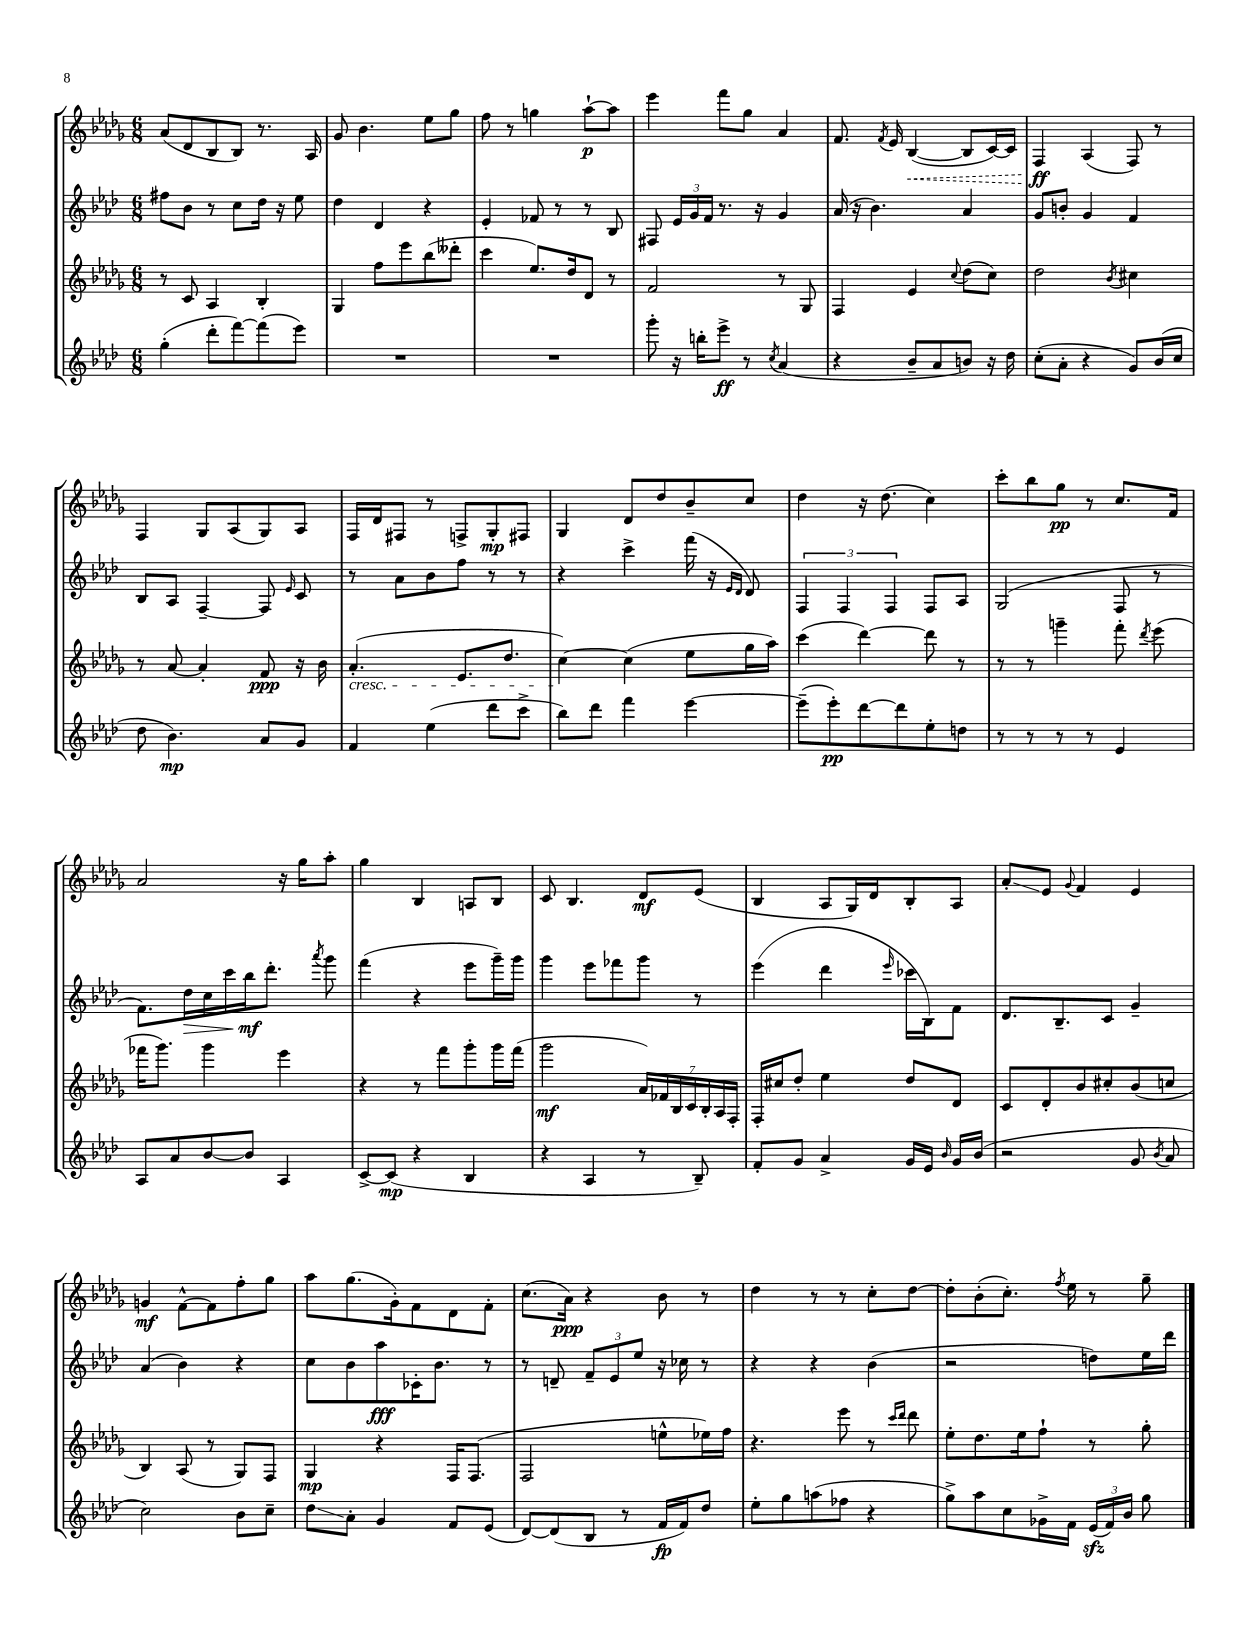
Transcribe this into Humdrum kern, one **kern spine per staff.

**kern	**kern	**kern	**kern
*staff4	*staff3	*staff2	*staff1
*clefG2	*clefG2	*clefG2	*clefG2
*k[b-e-a-d-]	*k[b-e-a-d-g-]	*k[b-e-a-d-]	*k[b-e-a-d-g-]
*M6/8	*M6/8	*M6/8	*M6/8
(4gg'\	8r	8ff#\L	(8a-/L
.	8c/	8b-\J	8d-/
8ddd-'\L	4A-/	8r	8B-/
[8fff\)	.	8cc\L	8B-/J)
(8fff\]	4B-'/	16dd-\Jk	8.r
.	.	16r	.
8eee-\J)	.	8ee-\	.
.	.	.	16A-/
=	=	=	=
2.r	4G-/	4dd-\	8g-/
.	.	.	4.b-\
.	8ff\L	4d-/	.
.	8eee-\	.	.
.	(8bb-\	4r	8ee-\L
.	8ddd--'\J	.	8gg-\J
=	=	=	=
2.r	4ccc\	4e-'/	8ff\
.	.	.	8r
.	8.ee-/L)	8f-/	4gg\
.	.	8r	.
.	16dd-/k	.	.
.	8d-/J	8r	[8aa-`\L
.	8r	8B-/	8aa-\]J
=	=	=	=
8ggg'\	2f/	8F#/	4eee-\
16r	.	24e-/LL	.
.	.	24g/	.
16bb'\LK	.	.	.
.	.	24f/JJ	.
8eee-^\J	.	8.r	8fff\L
8r	.	.	8gg-\J
.	.	16r	.
8qcc/	.	.	.
(4a-/	8r	4g/	4a-/
.	8G-/	.	.
=	=	=	=
4r	4F/	(16a-/	8.f/
.	.	16r	.
.	.	4.b-\)	.
.	.	.	8qf/
.	.	.	16e-/
8b-~/L	4e-/	.	([4B-/
8a-/	.	.	.
.	8qqcc/	.	.
8b/J)	(8dd-\L	4a-/	8B-/]L
16r	8cc\J)	.	[16c/L)
16dd-\	.	.	16c/]JJ
=	=	=	=
(8cc'\L	2dd-\	8g/L	4F/
8a-'\J	.	8b'/J	.
4r	.	4g/	(4A-/
.	8qb-/	.	.
8g/L)	4cc#\	4f/	8F/)
(16b-/L	.	.	8r
16cc/JJ	.	.	.
=	=	=	=
8dd-\	8r	8B-/L	4F/
4.b-\)	[8a-/	8A-/J	.
.	4a-'/]	[4F~/	8G-/L
.	.	.	(8A-/
8a-/L	8f/	8F/]	8G-/)
.	.	16qqe-/	.
8g/J	16r	8c/	8A-/J
.	16b-\	.	.
=	=	=	=
4f/	(4.a-'/	8r	16F/LL
.	.	.	16d-/J
.	.	8a-\L	8F#/J
(4ee-\	.	8b-\	8r
.	8.e-/L	8ff\J	8F^/L
8ddd-\L	.	8r	8G-'/
.	8.dd-/J	.	.
8ccc^\J	.	8r	8F#/J
=	=	=	=
8bb-\L)	[4cc\)	4r	4G-/
8ddd-\J	.	.	.
4fff\	(4cc\]	4ccc^\	8d-/L
.	.	.	8dd-/
[4eee-\	8ee-\L	(16fff\	8b-~/
.	.	16r	.
.	.	16qqe-/LL	.
.	.	16qqd-/JJ	.
.	16gg-\L	8d-/)	8cc/J
.	16aa-\JJ)	.	.
=	=	=	=
(8eee-~\]L	(4ccc\	6F/	4dd-\
8eee-'\)	.	.	.
.	.	6F/	.
[8ddd-\	[4ddd-\)	.	16r
.	.	.	(8.dd-\
.	.	6F/	.
8ddd-\]	.	.	.
8ee-'\	8ddd-\]	8F/L	4cc\)
8dd\J	8r	8A-/J	.
=	=	=	=
8r	8r	(2G/	8ccc'\L
8r	8r	.	8bb-\
8r	4ggg~\	.	8gg-\J
8r	.	.	8r
4e-/	8fff'\	8F/	8.cc/L
.	8qddd-/	.	.
.	(8eee-\	8r	.
.	.	.	16f/Jk
=	=	=	=
8A-/L	16fff-\LK	8.f\L)	2a-/
.	8.ggg-\J)	.	.
8a-/	.	.	.
.	.	16dd-\L	.
[8b-/	4ggg-\	16cc\	.
.	.	16ccc\	.
8b-/]J	.	16bb-\J	.
.	.	8.ddd-'\J	.
4A-/	4eee-\	.	16r
.	.	.	16gg-\LK
.	.	8qaaa-/	.
.	.	8ggg\	8aa-'\J
=	=	=	=
[8c^/L	4r	(4fff\	4gg-\
(8c/]J	.	.	.
4r	8r	4r	4B-/
.	8fff\L	.	.
4B-/	8ggg-'\	8eee-\L	8A/L
.	16ggg-\L	16ggg~\L)	8B-/J
.	(16fff\JJ	16ggg\JJ	.
=	=	=	=
4r	2ggg-\	4ggg\	8c/
.	.	.	4.B-/
4A-/	.	8eee-\L	.
.	.	8fff-\	.
8r	28a-/LL)	8ggg\J	8d-/L
.	28f-/	.	.
.	28B-/	.	.
.	28c/	.	.
8B-~/)	.	8r	(8e-/J
.	28B-'/	.	.
.	28A-/	.	.
.	28F'/JJ	.	.
=	=	=	=
8f'/L	16F'/LL	(4eee-\	4B-/
.	16cc#/J	.	.
8g/J	8dd-'/J	.	.
4a-^/	4ee-\	4ddd-\	8A-/L
.	.	.	16G-/L)
.	.	.	16d-/J
.	.	16qqeee-/	.
16g/LL	8dd-/L	16ccc-\LL	8B-'/
16e-/JJ	.	16B-\J)	.
16qqb-/	.	.	.
16g/LL	8d-/J	8f\J	8A-/J
(16b-/JJ	.	.	.
=	=	=	=
2r	8c/L	8.d-/L	8a-'/L
.	8d-'/	.	8e-/J
.	.	8.B-~/	.
.	.	.	8qqg-/
.	8b-/	.	4f/
.	8cc#'/	8c/J	.
8g/	(8b-/	4g~/	4e-/
8qb-/	.	.	.
8a-/	8cc/J	.	.
=	=	=	=
2cc\)	4B-/)	(4a-/	4g/
.	(8A-/	4b-\)	[8f^^\L
.	8r	.	8f\]
8b-\L	8G-/L)	4r	8ff'\
8cc~\J	8F/J	.	8gg-\J
=	=	=	=
8dd-\L	4G-/	8cc\L	8aa-\L
8a-'\J	.	8b-\	(8.gg-\
4g/	4r	8aa-\	.
.	.	.	16g-'\k)
.	.	16c-'\K	8f\
.	.	8.b-\J	.
8f/L	16F/LK	.	8d-\
.	(8.F/J	.	.
(8e-/J	.	8r	8f'\J
=	=	=	=
[8d-/L)	2F/	8r	(8.cc\L
(8d-/]	.	8d~/	.
.	.	.	16a-\Jk)
8B-/J	.	12f~/L	4r
.	.	12e-/	.
8r	.	.	.
.	.	12ee-/J	.
16f/LL	8ee^^\L	16r	8b-\
16f/J)	.	16cc-\	.
8dd-/J	16ee-\L)	8r	8r
.	16ff\JJ	.	.
=	=	=	=
8ee-'\L	4.r	4r	4dd-\
8gg\	.	.	.
(8aa\	.	4r	8r
8ff-\J	8eee-\	.	8r
4r	8r	(4b-\	8cc'\L
.	16qqccc/LL	.	.
.	16qqddd-/JJ	.	.
.	8ddd-\	.	[8dd-\J
=	=	=	=
8gg^\L)	8ee-'\L	2r	8dd-'\]L
8aa-\	8.dd-\	.	(8b-'\
8cc\	.	.	8.cc'\J)
.	16ee-\k	.	.
16g-^\L	8ff`\J	.	.
.	.	.	8qff/
16f\JJ	.	.	16ee-\
(24e-/LL	8r	8dd\L)	8r
24f/)	.	.	.
24b-/JJ	.	.	.
8gg\	8gg-'\	16ee-\L	8gg-~\
.	.	16ddd-\JJ	.
==	==	==	==
*-	*-	*-	*-
